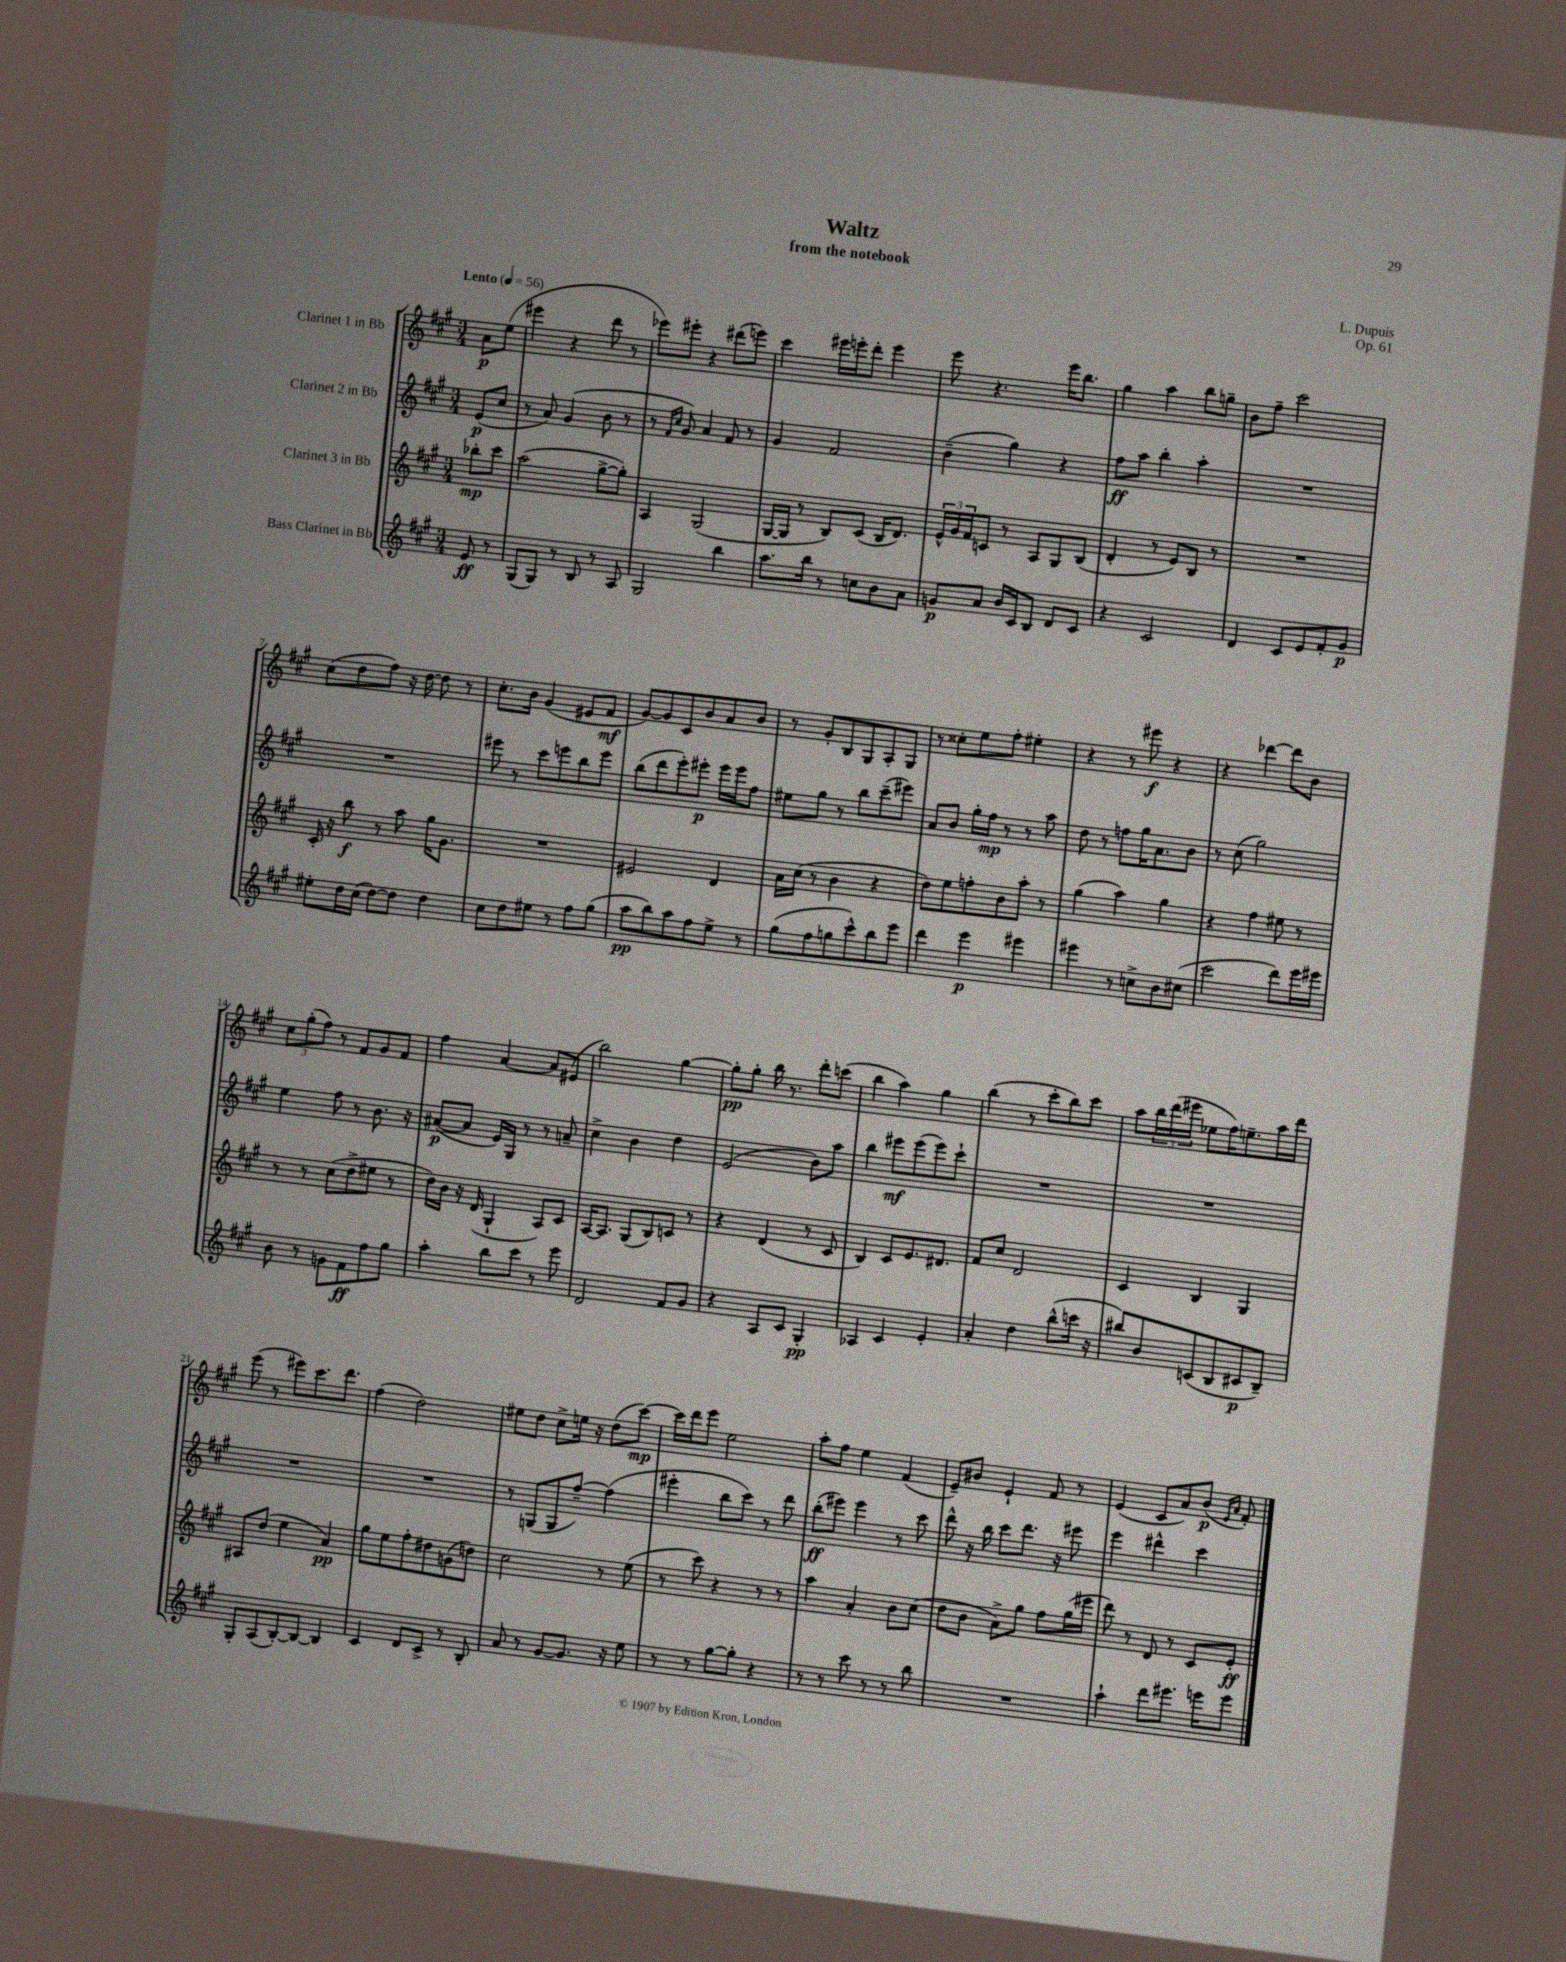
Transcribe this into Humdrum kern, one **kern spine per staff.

**kern	**dynam	**kern	**dynam	**kern	**dynam	**kern	**dynam
*part4	*part4	*part3	*part3	*part2	*part2	*part1	*part1
*staff4	*staff4	*staff3	*staff3	*staff2	*staff2	*staff1	*staff1
*I"Bass Clarinet in Bb	*	*I"Clarinet 3 in Bb	*	*I"Clarinet 2 in Bb	*	*I"Clarinet 1 in Bb	*
*clefG2	*	*clefG2	*	*clefG2	*	*clefG2	*
*k[f#c#g#]	*	*k[f#c#g#]	*	*k[f#c#g#]	*	*k[f#c#g#]	*
*M3/4	*	*M3/4	*	*M3/4	*	*M3/4	*
*MM56	*	*MM56	*	*MM56	*	*MM56	*
=	=	=	=	=	=	=	=
!	!	!	!	!	!	!LO:TX:a:B:t=Lento	!
8e/	ff	8bb-X'\L	mp	(8e/L	p	8a\L	p
8r	.	8ccc#\J	.	8cc#/J	.	(8ee\J	.
=1	=1	=1	=1	=1	=1	=1	=1
(8G#/L	.	(2aa\	.	8r	.	4eee#X\	.
8G#/J)	.	.	.	8a/)	.	.	.
8r	.	.	.	(4g#/	.	4r	.
8B/	.	.	.	.	.	.	.
8r	.	[8gg#^\L	.	8b\	.	8ddd\	.
8A/	.	8gg#'\J])	.	8r	.	8r	.
=2	=2	=2	=2	=2	=2	=2	=2
2G#/	.	4A/	.	8r	.	8eee-X\L)	.
.	.	.	.	16qqf#/LL	.	.	.
.	.	.	.	16qqcc#/JJ	.	.	.
.	.	.	.	8g#/)	.	8eee#X'\J	.
.	.	(2G#/	.	4a/	.	4r	.
4bb\	.	.	.	8f#/	.	(8ddd#X\L	.
.	.	.	.	8r	.	8eeen\J)	.
=3	=3	=3	=3	=3	=3	=3	=3
8.aa\L	.	[16G#/LL	.	4g#/	.	4ccc#\	.
.	.	16G#/JJ]	.	.	.	.	.
.	.	8r	.	.	.	.	.
16bb\Jk	.	.	.	.	.	.	.
8r	.	8B/L)	.	2f#/	.	16eee#X\LL	.
.	.	.	.	.	.	16eeen'\J	.
8ccn\L	.	(8c#/J	.	.	.	8ddd'\J	.
8b\	.	16B/KL	.	.	.	4eee\	.
.	.	8.d/J)	.	.	.	.	.
8a\J	.	.	.	.	.	.	.
=4	=4	=4	=4	=4	=4	=4	=4
8gn/L	p	24e^^/LL	.	(4b~\	.	8eee\	.
.	.	24g#/	.	.	.	.	.
.	.	24f#/J	.	.	.	.	.
8a/J	.	8cn/J	.	.	.	4.r	.
16b/LL	.	8r	.	4gg#\)	.	.	.
16c#/J	.	.	.	.	.	.	.
8B/J	.	8A/L	.	.	.	.	.
8d/L	.	8G#/	.	4r	.	16eee\KL	.
.	.	.	.	.	.	8.bb\J	.
8c#/J	.	(8B/J	.	.	.	.	.
=5	=5	=5	=5	=5	=5	=5	=5
4r	.	4d'/	.	8ff#\L	ff	4gg#\	.
.	.	.	.	8aa\J	.	.	.
2c#/	.	8r	.	4bb'\	.	4aa\	.
.	.	8e/L)	.	.	.	.	.
.	.	8B/J	.	4aa'\	.	8bb\L	.
.	.	8r	.	.	.	8ggn~\J	.
=6	=6	=6	=6	=6	=6	=6	=6
4d/	.	2.r	.	2.r	.	8b\L	.
.	.	.	.	.	.	8ff#~\J	.
8c#/L	.	.	.	.	.	2ccc#\	.
8e/	.	.	.	.	.	.	.
8f#'/	.	.	.	.	.	.	.
8g#/J	p	.	.	.	.	.	.
!!LO:LB:g=z
=7	=7	=7	=7	=7	=7	=7	=7
8ee#X'\L	.	16c#'/	.	2.r	.	(8cc#\L	.
.	.	16r	.	.	.	.	.
16dd\L	.	8bb\	f	.	.	8dd\	.
(16cc#\JJ	.	.	.	.	.	.	.
[8dd\L)	.	8r	.	.	.	8ff#\J)	.
8dd\J]	.	8aa\	.	.	.	16r	.
.	.	.	.	.	.	[16dd\	.
4dd\	.	16gg#\KL	.	.	.	8dd\]	.
.	.	8.g#\J	.	.	.	.	.
.	.	.	.	.	.	8r	.
=8	=8	=8	=8	=8	=8	=8	=8
8cc#\L	.	2.r	.	8eee#X\	.	8.cc#'\L	.
8dd\	.	.	.	8r	.	.	.
.	.	.	.	.	.	16b\Jk	.
8ee#X\J	.	.	.	8ccc#\L	.	(4g#/	.
8r	.	.	.	8eeen\	.	.	.
8ff#\L	.	.	.	8bb\	.	8e#X/L	.
(8gg#\J	.	.	.	8eee\J	.	8f#/J	mf
=9	=9	=9	=9	=9	=9	=9	=9
8aa\L	pp	2e#X/	.	(8bb\L	.	[8g#/L)	.
8bb\)	.	.	.	8ddd\	.	8g#/]	.
8aa\	.	.	.	8eee'\)	.	8c#/	.
8ff#\	.	.	.	8eee#X'\J	p	8b/	.
8ee^\J	.	4d/	.	16eee#\LL	.	8a/	.
.	.	.	.	16eee#\J	.	.	.
8r	.	.	.	8ff#\J	.	8b/J	.
=10	=10	=10	=10	=10	=10	=10	=10
(8gg#\L	.	16a\LL	.	8ee#X\L	.	8r	.
.	.	(16cc#\JJ	.	.	.	.	.
8ff#\	.	8r	.	8gg#\J	.	8g#'/L	.
8ggn\	.	4b\	.	8r	.	8B/	.
8ccc#^^\)	.	.	.	8bb\L	.	8G#/	.
8bb\	.	4r	.	(8ccc#~\	.	8A'/	.
8eee\J	.	.	.	8eee#X\J)	.	8G#/J	.
=11	=11	=11	=11	=11	=11	=11	=11
4ddd\	.	8dd\L)	.	8a/L	.	8r	.
.	.	8ee\	.	8b/J	.	8cc##X'\L	.
4eee\	p	8ffn'\	.	16gg#'\LL	.	8ee\	.
.	.	.	.	16ff#\JJ	mp	.	.
.	.	8b\	.	8r	.	8ff#'\J	.
4eee#X\	.	8aa'\J	.	8r	.	4ee#X'\	.
.	.	8r	.	8aa\	.	.	.
=12	=12	=12	=12	=12	=12	=12	=12
4eee#X\	.	(4gg#\	.	8dd\	.	4r	.
.	.	.	.	8r	.	.	.
8r	.	4aa\)	.	8ffn\L	.	8r	.
8ccn^\L	.	.	.	16gg#\K	.	8eee#X\	f
.	.	.	.	8.a\	.	.	.
8b\	.	4gg#\	.	.	.	4r	.
(8cc#X\J	.	.	.	8b\J	.	.	.
=13	=13	=13	=13	=13	=13	=13	=13
2ccc#\	.	4r	.	8r	.	4r	.
.	.	.	.	(8cc#\	.	.	.
.	.	4ff#\	.	2gg#\)	.	[4ddd-X\	.
8ddd\L)	.	8ee#X\	.	.	.	8ddd-\L]	.
16eee\L	.	8r	.	.	.	8b\J	.
16eee#X\JJ	.	.	.	.	.	.	.
!!LO:LB:g=z
=14	=14	=14	=14	=14	=14	=14	=14
8b\	.	8r	.	4ee\	.	12cc#\L	.
.	.	.	.	.	.	(12gg#'\	.
8r	.	8r	.	.	.	.	.
.	.	.	.	.	.	12ff#\J)	.
8gn\L	.	(8cc#\L	.	8ff#\	.	8r	.
8f#\	ff	8dd^\	.	8r	.	8f#/L	.
8ff#\	.	8ee#X\J	.	8.b\	.	8g#/	.
8gg#\J	.	8r	.	.	.	8f#/J	.
.	.	.	.	16r	.	.	.
=15	=15	=15	=15	=15	=15	=15	=15
4aa'\	.	16dd\LL)	.	([8a#X/L	p	4ff#\	.
.	.	16b\JJ	.	.	.	.	.
.	.	16r	.	8a#/J]	.	.	.
.	.	(16d/	.	.	.	.	.
8bb\L	.	4G#`/	.	16e/LL)	.	[4a/	.
.	.	.	.	16G#/JJ	.	.	.
8ccc#\J	.	.	.	8r	.	.	.
8r	.	8A/L)	.	8r	.	8a/L]	.
8eee\	.	8c#/J	.	8an~/	.	(8e#X/J	.
=16	=16	=16	=16	=16	=16	=16	=16
2d/	.	[16A/KL	.	4cc#^\	.	2bb\)	.
.	.	8.A/J]	.	.	.	.	.
.	.	(8G#/L	.	4b\	.	.	.
.	.	8B/)	.	.	.	.	.
8f#/L	.	8cn/J	.	4dd\	.	[4gg#\	.
8g#/J	.	8r	.	.	.	.	.
=17	=17	=17	=17	=17	=17	=17	=17
4r	.	4r	.	(2e/	.	8gg#'\L]	pp
.	.	.	.	.	.	8gg#'\J	.
8A/L	.	(4d/	.	.	.	16bb\	.
.	.	.	.	.	.	8.r	.
8c#/J	.	.	.	.	.	.	.
4G#'/	pp	8r	.	8b\L)	.	8ddd'\L	.
.	.	8c#/	.	8aa\J	.	(8cccn\J	.
=18	=18	=18	=18	=18	=18	=18	=18
4A-X/	.	4B/)	.	4bb\	.	4bb\	.
4c#/	.	8c#/L	.	8eee#X\L	mf	4aa\)	.
.	.	8.e/	.	(8eee#\	.	.	.
4e'/	.	.	.	8eee#\)	.	4gg#\	.
.	.	8.d#X/J	.	.	.	.	.
.	.	.	.	8ccc#`\J	.	.	.
=19	=19	=19	=19	=19	=19	=19	=19
4a'/	.	8f#/L	.	2.r	.	(4bb\	.
.	.	8cc#/J	.	.	.	.	.
4dd\	.	2d/	.	.	.	8r	.
.	.	.	.	.	.	8ccc#'\L	.
(8bb^^\L	.	.	.	.	.	8bb\)	.
16cccn\Jk	.	.	.	.	.	8ccc#\J	.
16r	.	.	.	.	.	.	.
=20	=20	=20	=20	=20	=20	=20	=20
8bb#X/L)	.	4c#/	.	2.r	.	8aa\L	.
8b/	.	.	.	.	.	24bb\L	.
.	.	.	.	.	.	(24ddd\	.
.	.	.	.	.	.	24eee#X\JJ	.
(8cn/	.	4B/	.	.	.	8ee-X\L	.
8B/	.	.	.	.	.	16ff#\K)	.
.	.	.	.	.	.	8.een~\	.
8c#X/	p	4G#/	.	.	.	.	.
8B~/J)	.	.	.	.	.	16aa\L	.
.	.	.	.	.	.	16ddd\JJ	.
!!LO:LB:g=z
=21	=21	=21	=21	=21	=21	=21	=21
8G#'/L	.	8A#X/L	.	2.r	.	(8eee\	.
(8A/	.	(8dd/J	.	.	.	8r	.
[8B'/)	.	4ee\	.	.	.	8eee#X\L)	.
8B/J_	.	.	.	.	.	8.ccc#\	.
4B/]	.	4a/)	pp	.	.	.	.
.	.	.	.	.	.	8.ddd\J	.
=22	=22	=22	=22	=22	=22	=22	=22
4c#/	.	8gg#\L	.	2.r	.	(4ff#\	.
.	.	8ee\	.	.	.	.	.
8d/L	.	8ff#'\	.	.	.	2dd\)	.
8c#^/J	.	8dd#X\	.	.	.	.	.
8r	.	(8gn\	.	.	.	.	.
8B'/	.	8ddn\J)	.	.	.	.	.
=23	=23	=23	=23	=23	=23	=23	=23
8a/	.	2cc#\	.	8r	.	8ee#X\L	.
8r	.	.	.	(8Gn/L	.	8dd\J	.
[8g#/L	.	.	.	8G/	.	8cc#^\L	.
8.g#/J]	.	.	.	[8ff#~/J)	.	16een\Jk	.
.	.	.	.	.	.	16r	.
.	.	8r	.	(4ff#\]	.	(8dd\L	.
16r	.	.	.	.	.	.	.
8ee\	.	(8ee\	.	.	.	[8ccc#\J)	mp
=24	=24	=24	=24	=24	=24	=24	=24
8r	.	8r	.	4eee#X'\	.	16ccc#\LL]	.
.	.	.	.	.	.	16ddd\J	.
8r	.	8ccc#\)	.	.	.	8eee\J	.
[8gg#\L	.	4r	.	8bb\L	.	2ee\	.
8gg#'\J]	.	.	.	8ccc#\J)	.	.	.
4r	.	8r	.	8r	.	.	.
.	.	8r	.	8ddd\	.	.	.
=25	=25	=25	=25	=25	=25	=25	=25
8r	.	4aa\	.	(8bb'\L	ff	8aa'\L	.
8r	.	.	.	8eee#X\J)	.	8ff#\J	.
8ccc#\	.	4a'/	.	4eee#\	.	4ee\	.
8r	.	.	.	.	.	.	.
8r	.	8b\L	.	8r	.	(4f#/	.
8bb\	.	(8cc#\J	.	8ccc#\	.	.	.
=26	=26	=26	=26	=26	=26	=26	=26
2.r	.	8dd\L	.	8ddd^^\	.	8e~/L)	.
.	.	8b\J	.	16r	.	8b#X/J	.
.	.	.	.	16bb\	.	.	.
.	.	8a^\L)	.	8ccc#\L	.	4e`/	.
.	.	8gg#\J	.	8.ddd\J	.	.	.
.	.	8ff#\L	.	.	.	8f#/	.
.	.	.	.	16r	.	.	.
.	.	(16gg#\L	.	8eee#X\	.	8r	.
.	.	16eee#X\JJ	.	.	.	.	.
=27	=27	=27	=27	=27	=27	=27	=27
4aa`\	.	8ddd\)	.	4eee\	.	(4e/	.
.	.	8r	.	.	.	.	.
8ddd\L	.	8d/	.	4ddd#X^^\	.	8c#/L	.
8.eee#X\J	.	8r	.	.	.	8a/)	.
.	.	8c#/L	.	4ccc#\	.	(8b/J	p
16eeen\KL	.	.	.	.	.	.	.
.	.	.	.	.	.	16qqe/LL	.
.	.	.	.	.	.	16qqa/JJ	.
8eee\J	.	8e'/J	ff	.	.	8f#'/)	.
==	==	==	==	==	==	==	==
*-	*-	*-	*-	*-	*-	*-	*-
